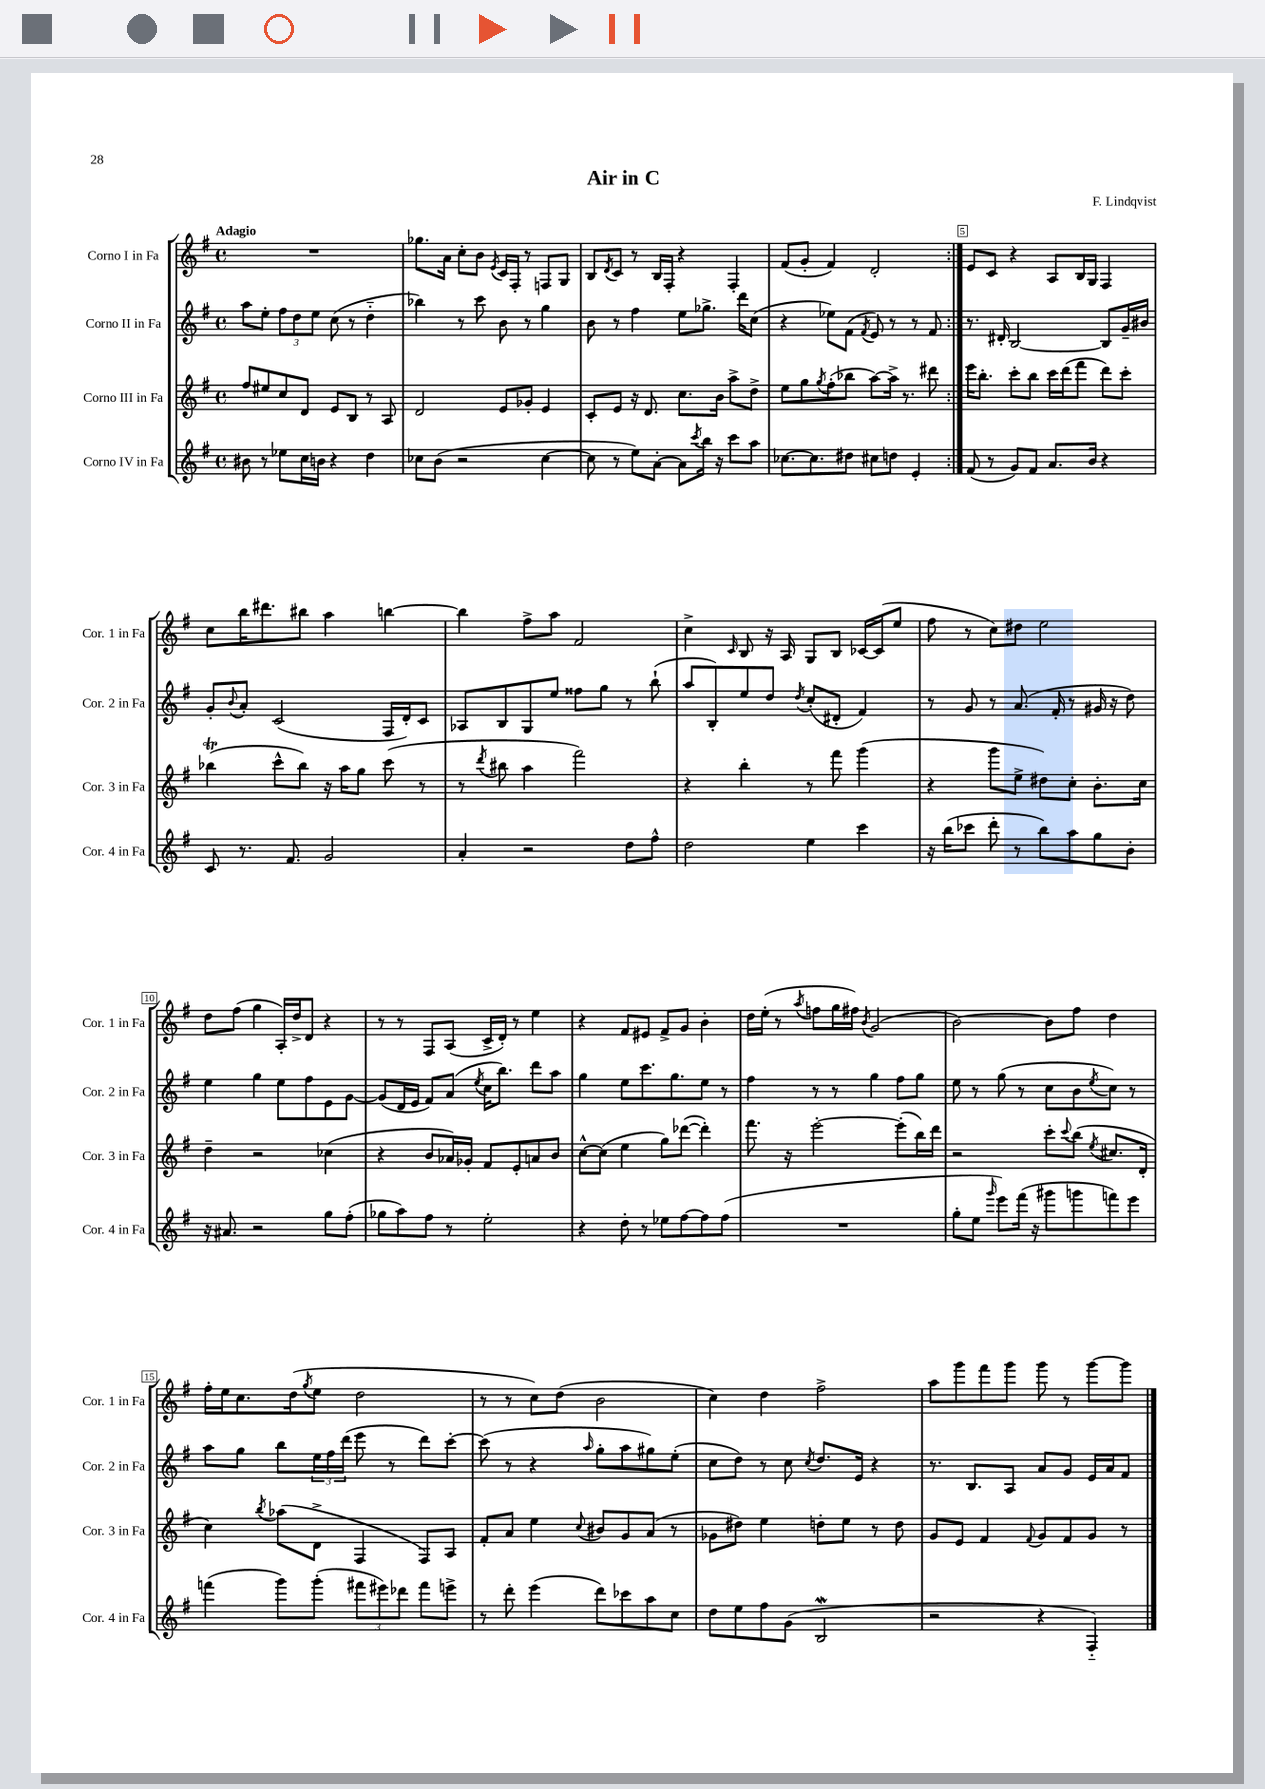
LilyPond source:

\header { title = "Air in C" composer = "F. Lindqvist" }
<<
\new StaffGroup <<
\new Staff = "s0" \with { instrumentName = "Corno I in Fa" shortInstrumentName = "Cor. 1 in Fa" } {
    \clef treble \key g \major \defaultTimeSignature \time 4/4 \tempo "Adagio"
    \repeat volta 2 { R1 |
    ges''8. a'16 c''8-. b'8 \acciaccatura { e'8 } c'16 fis16-. r8 f8 g8 |
    b8 \acciaccatura { d'8 } c'8 r8 b16 fis16-. r4 fis4-. |
    fis'8( g'8-. fis'4) d'2-. | }
    e'8 c'8 r4 a8 b16 g16 fis4 |
    c''8 b''16 dis'''8. bis''8 a''4 b''4~ |
    b''4 fis''8-> a''8 fis'2 |
    c''4-> \grace { c'16 } b8 r16 a16 g8 b8 ces'16~ ces'16( e''8 |
    fis''8 r8 c''8) dis''8 e''2 |
    d''8 fis''8( g''4 a16-.) d''16-> d'8 r4 |
    r8 r8 fis8 a8( c'16-> d'16-.) r8 e''4 |
    r4 fis'8 eis'8 fis'8-> g'8 b'4-. |
    d''16 e''16-.( r8 \acciaccatura { a''8 } f''8 g''16 fis''16) \acciaccatura { b'8 } g'2( |
    b'2~) b'8 fis''8 d''4 |
    fis''16-. e''16 c''8. d''16( \acciaccatura { g''8 } e''8 d''2 |
    r8 r8 c''8) d''8( b'2 |
    c''4) d''4 fis''2-> |
    a''8 g'''8 fis'''8 g'''8 g'''8 r8 g'''8~ g'''8 \bar "|." |
}
\new Staff = "s1" \with { instrumentName = "Corno II in Fa" shortInstrumentName = "Cor. 2 in Fa" } {
    \clef treble \key g \major \defaultTimeSignature \time 4/4
    \repeat volta 2 { a''8 e''8-. \tuplet 3/2 { fis''8 d''8 e''8 } c''8( r8 d''4-_ |
    bes''4) r8 c'''8 b'8 r8 g''4 |
    b'8 r8 fis''4 e''8 ges''8.-> d'''16 c''8( |
    r4 ees''8) fis'8( \acciaccatura { fis'8 } e'8) r8 r8 fis'8 | }
    r8. dis'16-. b2~ b8 g'16-- bis'16 |
    g'8-. \appoggiatura { b'8 } a'8-. c'2( fis16 d'16-.) c'8 |
    aes8 b8 g8 e''8 fisis''8 g''8 r8 b''8-!( |
    a''8 b8-.) e''8 d''8 \acciaccatura { d''8 } c''8-.( dis'8-. fis'4) |
    r8 g'8 r8 a'8.( fis'16-. r8 gis'16 r16 d''8) |
    e''4 g''4 e''8 fis''8 e'8 g'8~ |
    g'8( d'16 e'16 fis'8) a'8( \acciaccatura { e''8 } c''16 b''8.) d'''8 a''8 |
    g''4 e''8 c'''8. g''8. e''8 r8 |
    fis''4 r8 r8 g''4 fis''8 g''8 |
    e''8 r8 g''8( r8 c''8 b'8 \acciaccatura { e''8 } c''8) r8 |
    a''8 g''8 b''8 \tuplet 3/2 { e''16 fis''16 d'''16( } e'''8 r8 d'''8) c'''8~-. |
    c'''8( r8 r4 \grace { a''16 } g''8-. a''8 gis''8) e''8-.( |
    c''8 d''8) r8 c''8 \acciaccatura { c''8 } d''8. e'16 r4 |
    r8. b8. a8 a'8 g'8 e'16 a'16 fis'8 \bar "|." |
}
\new Staff = "s2" \with { instrumentName = "Corno III in Fa" shortInstrumentName = "Cor. 3 in Fa" } {
    \clef treble \key g \major \defaultTimeSignature \time 4/4
    \repeat volta 2 { fis''8 eis''8 c''8 d'8 e'8 b8 r8 a8 |
    d'2 e'8 ges'8-. e'4 |
    c'8-. e'8 r16 d'8. c''8. b'16 a''8-> d''8-> |
    e''8 g''8 \acciaccatura { g''8 } fis''8-.( bes''8 a''8~) a''16-> r8. dis'''8 | }
    e'''16 b''8.-. c'''8-. b''8 c'''16 d'''16( fis'''8 d'''8) c'''8-. |
    bes''4\trill( c'''8-^ bes''8) r16 a''16 g''8 c'''8( r8 |
    r8 \acciaccatura { d'''8 } bis''8 a''4 fis'''2) |
    r4 b''4-. r8 fis'''8 g'''4( |
    r4 g'''8 e''8-> dis''8) c''8-. b'8.-. c''16 |
    d''4-- r2 ces''4( |
    r4 b'8 aes'16) ges'16-. fis'8 e'8-. a'8 b'8 |
    c''8~-^ c''8( e''4 g''8) des'''8~( des'''4-.) |
    fis'''8. r16 e'''2~-. e'''8-.( b''16) d'''16 |
    r2 c'''8-. \appoggiatura { c'''8 } b''8( \acciaccatura { e''8 } cis''8. d'16-. |
    c''4) \acciaccatura { b''8 } aes''8( d'8-> fis4 fis8) a8 |
    fis'8-. a'8 e''4 \appoggiatura { c''8 } bis'8 g'8 a'8( r8 |
    ges'8 dis''8) e''4 d''8-. e''8 r8 d''8 |
    g'8 e'8 fis'4 \appoggiatura { fis'8 } g'8 fis'8 g'8 r8 \bar "|." |
}
\new Staff = "s3" \with { instrumentName = "Corno IV in Fa" shortInstrumentName = "Cor. 4 in Fa" } {
    \clef treble \key g \major \defaultTimeSignature \time 4/4
    \repeat volta 2 { bis'8 r8 ees''8 c''16 b'16 r4 d''4 |
    ces''8 b'8( r2 ces''4~ |
    ces''8 r8 e''8) a'8~-. a'8 \acciaccatura { c'''8 } b''16 r16 c'''8 a''8 |
    ces''8.~ ces''8. dis''8 cis''8 d''8 e'4-. | }
    fis'8( r8 g'8) fis'8 a'8. b'16 r4 |
    c'8 r8. fis'8. g'2 |
    a'4-. r2 d''8 fis''8-^ |
    d''2 e''4 c'''4 |
    r16 b''16( ces'''8 d'''8-. r8 b''8) a''8 g''8 b'8-. |
    r16 ais'8. r2 g''8 fis''8-.( |
    ges''8 a''8) fis''8 r8 e''2-. |
    r4 d''8-. r8 ees''8 fis''8~ fis''8 fis''8( |
    R1 |
    g''8-. e''8 \grace { g'''16 } e'''8) fis'''16( r16 gis'''8 g'''8 f'''8) e'''8 |
    f'''4( g'''8) g'''8-.( \tuplet 3/2 { fis'''8 eis'''8) des'''8 } fis'''8 e'''8-> |
    r8 d'''8-. e'''4( d'''8) ces'''8 a''8 c''8 |
    d''8 e''8 fis''8 g'8( b2\mordent |
    r2 r4 fis4-_) \bar "|." |
}
>>
>>
\layout { \context { \Score \override BarNumber.break-visibility = ##(#f #t #t) barNumberVisibility = #(every-nth-bar-number-visible 5) \override BarNumber.stencil = #(make-stencil-boxer 0.1 0.3 ly:text-interface::print) } }
